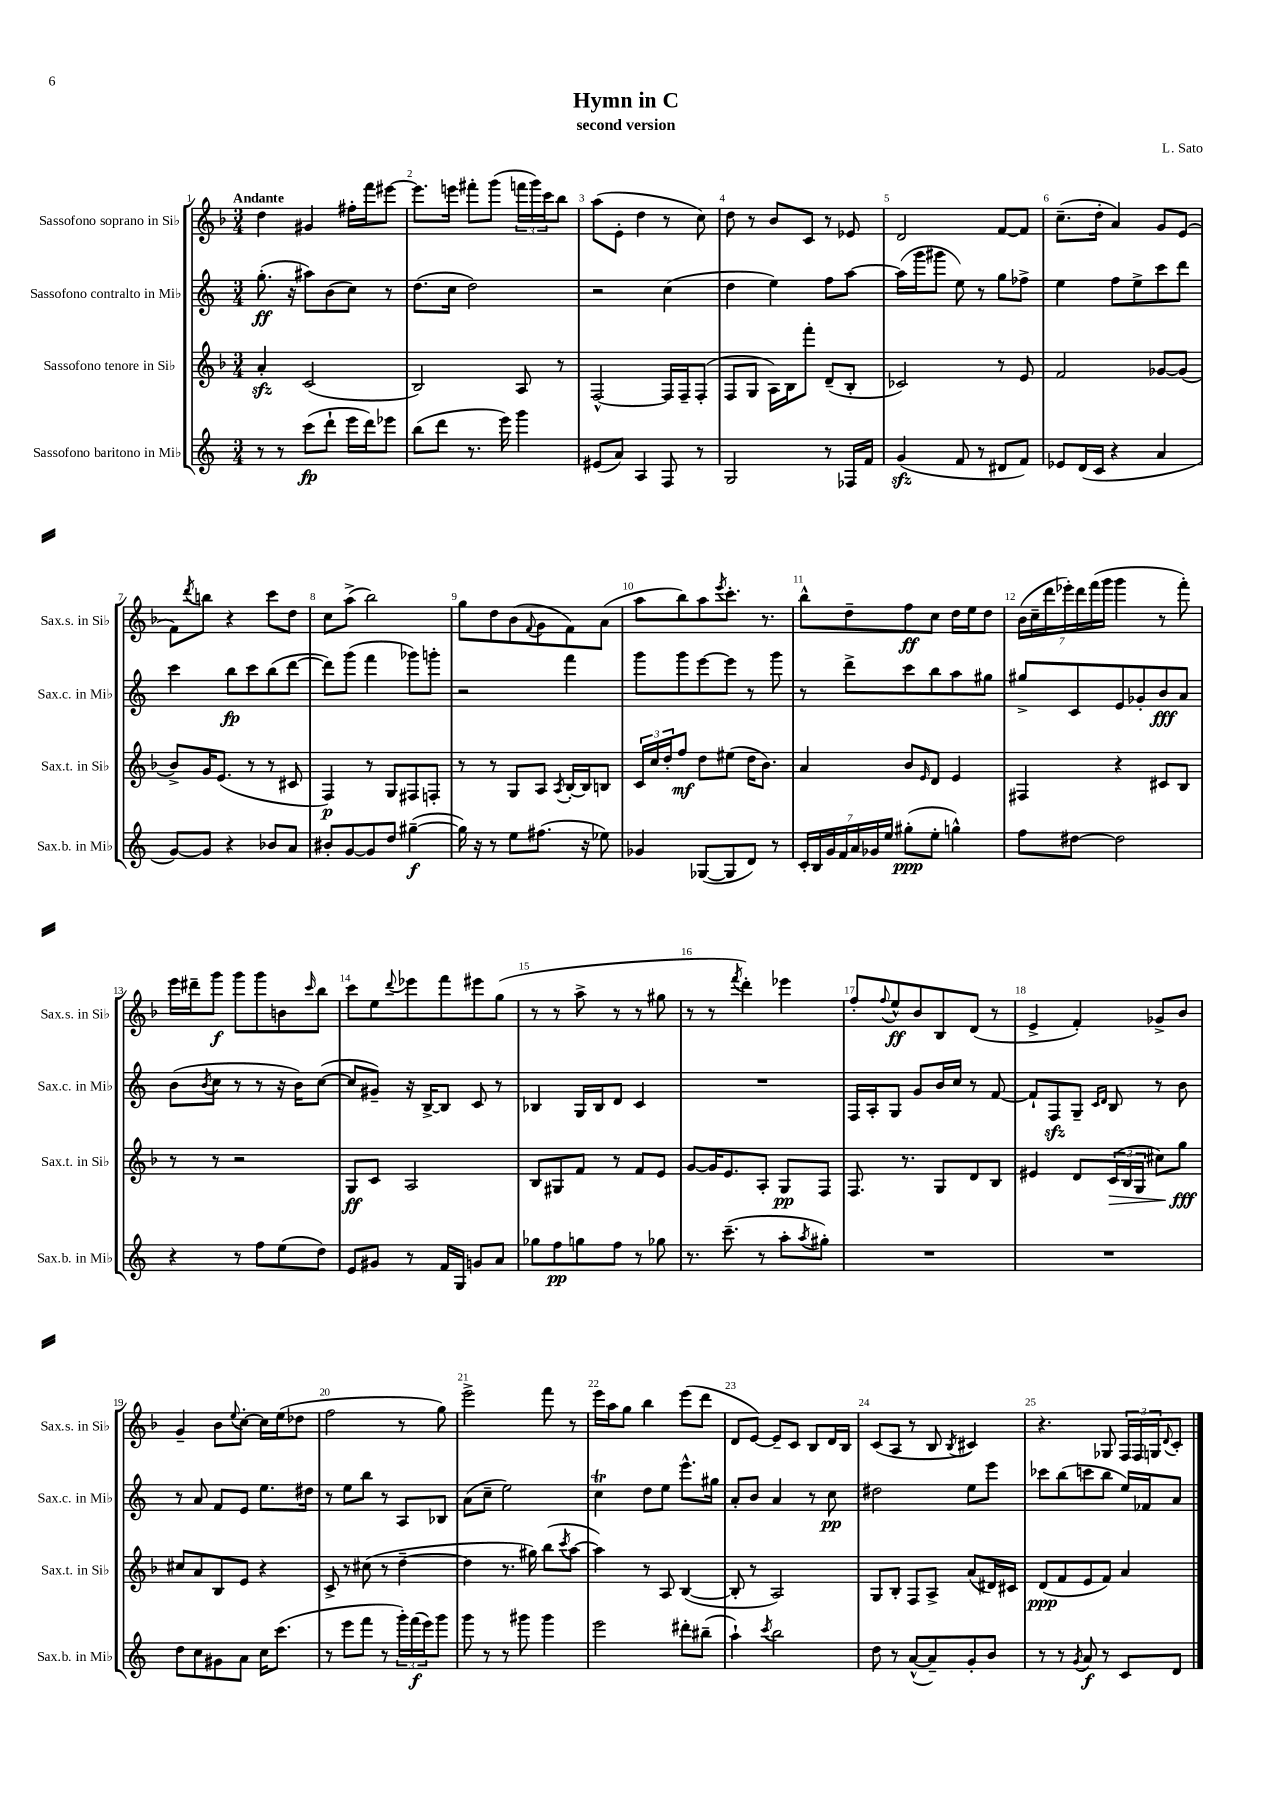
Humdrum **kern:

**kern	**dynam	**kern	**dynam	**kern	**dynam	**kern	**dynam
*part4	*part4	*part3	*part3	*part2	*part2	*part1	*part1
*staff4	*staff4	*staff3	*staff3	*staff2	*staff2	*staff1	*staff1
*I"Sassofono baritono in Mi♭	*	*I"Sassofono tenore in Si♭	*	*I"Sassofono contralto in Mi♭	*	*I"Sassofono soprano in Si♭	*
*I'Sax.b. in Mi♭	*	*I'Sax.t. in Si♭	*	*I'Sax.c. in Mi♭	*	*I'Sax.s. in Si♭	*
*clefG2	*	*clefG2	*	*clefG2	*	*clefG2	*
*k[]	*	*k[b-]	*	*k[]	*	*k[b-]	*
*M3/4	*	*M3/4	*	*M3/4	*	*M3/4	*
=1	=1	=1	=1	=1	=1	=1	=1
!	!	!	!	!	!	!LO:TX:a:B:t=Andante	!
8r	.	4azz'/	.	(8.gg'\	ff	4dd\	.
8r	.	.	.	.	.	.	.
.	.	.	.	16r	.	.	.
(8ccc\L	fp	(2c/	.	8aa#X\L)	.	4g#X/	.
8ddd`\J	.	.	.	(8b\	.	.	.
16eee\LL	.	.	.	8cc\J)	.	16ff#X'\LL	.
16ddd\J)	.	.	.	.	.	16fff\J	.
8eee-X\J	.	.	.	8r	.	[8eee#X\J	.
=2	=2	=2	=2	=2	=2	=2	=2
(8bb\L	.	2B-/)	.	(8.dd\L	.	8.eee#\L]	.
8ddd\J	.	.	.	.	.	.	.
.	.	.	.	16cc\Jk	.	16eeen\Jk	.
8.r	.	.	.	2dd\)	.	8fff#X'\L	.
.	.	.	.	.	.	(8ggg\J	.
16eee\)	.	.	.	.	.	.	.
4ggg\	.	8A/	.	.	.	24fffn\LL	.
.	.	.	.	.	.	24ggg\)	.
.	.	.	.	.	.	24ccc\J	.
.	.	8r	.	.	.	8bb-\J	.
=3	=3	=3	=3	=3	=3	=3	=3
(8e#X/L	.	[2F^^/	.	2r	.	(8aa\L	.
8a/J)	.	.	.	.	.	8e'\J	.
4A/	.	.	.	.	.	4dd\	.
8F/	.	16F/LL]	.	(4cc\	.	8r	.
.	.	16F~/J	.	.	.	.	.
8r	.	(8F'/J	.	.	.	8cc\)	.
=4	=4	=4	=4	=4	=4	=4	=4
2G/	.	8F/L	.	4dd\	.	8dd\	.
.	.	8G/J	.	.	.	8r	.
.	.	16A\LL)	.	4ee\)	.	8b-/L	.
.	.	16B-\J	.	.	.	.	.
.	.	8fff'\J	.	.	.	8c/J	.
8r	.	(8d~/L	.	8ff\L	.	8r	.
16F-X/LL	.	8B-'/J	.	[8aa\J	.	8e-X/	.
16f/JJ	.	.	.	.	.	.	.
=5	=5	=5	=5	=5	=5	=5	=5
(4gzz/	.	2c-X/)	.	(16aa\LL]	.	2d/	.
.	.	.	.	16ggg\J	.	.	.
.	.	.	.	8ggg#X\J	.	.	.
8f/	.	.	.	8ee\)	.	.	.
8r	.	.	.	8r	.	.	.
8d#X/L	.	8r	.	8gg\L	.	[8f/L	.
8f/J)	.	8e/	.	8ff-X^\J	.	8f/J]	.
=6	=6	=6	=6	=6	=6	=6	=6
8e-X/L	.	2f/	.	4ee\	.	(8.cc~\L	.
(16d/L	.	.	.	.	.	.	.
16c/JJ	.	.	.	.	.	16dd'\Jk	.
4r	.	.	.	8ff\L	.	4a/)	.
.	.	.	.	8ee^\	.	.	.
4a/	.	[8g-X/L	.	8ccc\	.	8g/L	.
.	.	(8g-/J]	.	8ddd\J	.	(8e/J	.
!!LO:LB:g=z
=7	=7	=7	=7	=7	=7	=7	=7
[8g/L)	.	8b-^/L)	.	4ccc\	.	8f\L)	.
.	.	.	.	.	.	8qddd/	.
8g/J]	.	16g/K	.	.	.	8bbn\J	.
.	.	(8.e/J	.	.	.	.	.
4r	.	.	.	8bb\L	fp	4r	.
.	.	8r	.	8ccc\	.	.	.
8b-X/L	.	8r	.	(8bb\	.	8ccc\L	.
8a/J	.	8c#X/	.	[8ddd\J	.	8dd\J	.
=8	=8	=8	=8	=8	=8	=8	=8
8b#X'/L	.	4F/)	p	8ddd\L])	.	8cc\L	.
[8g/	.	.	.	(8ggg\J	.	(8aa^\J	.
8g/]	.	8r	.	4fff\	.	2bb-\)	.
8dd/J	.	8G/L	.	.	.	.	.
([4gg#X~\	f	8F#X/	.	8ggg-X\L)	.	.	.
.	.	8Fn'/J	.	8gggn'\J	.	.	.
=9	=9	=9	=9	=9	=9	=9	=9
16gg#\])	.	8r	.	2r	.	8gg\L	.
16r	.	.	.	.	.	.	.
8r	.	8r	.	.	.	8dd\	.
8ee\L	.	8G/L	.	.	.	(8b-\	.
.	.	.	.	.	.	8qqf/	.
(8.ff#X\J	.	8A/J	.	.	.	8g\	.
.	.	8qA/	.	.	.	.	.
.	.	[16B-'/LL	.	4fff\	.	8f\)	.
16r	.	16B-/J]	.	.	.	.	.
8ee-X\)	.	8Bn/J	.	.	.	(8a\J	.
=10	=10	=10	=10	=10	=10	=10	=10
4g-X/	.	24c/LL	.	8ggg\L	.	8aa\L	.
.	.	24cc/	.	.	.	.	.
.	.	24dd'/J	.	.	.	.	.
.	.	8ff/J	mf	8ggg\	.	8bb-\)	.
([8G-X/L	.	8dd\L	.	[8eee\	.	8aa\	.
.	.	.	.	.	.	8qeee/	.
8G-/]	.	(8ee#X\J	.	8eee\J]	.	8.ccc'\J	.
8d/J)	.	16dd\KL	.	8r	.	.	.
.	.	8.b-\J)	.	.	.	8.r	.
8r	.	.	.	8ggg\	.	.	.
=11	=11	=11	=11	=11	=11	=11	=11
28c'/LL	.	4a/	.	8r	.	8bb-^^\L	.
28B/	.	.	.	.	.	.	.
28g/	.	.	.	.	.	.	.
28f/	.	.	.	.	.	.	.
.	.	.	.	8ddd^\L	.	8dd~\	.
28a/	.	.	.	.	.	.	.
28g-X/	.	.	.	.	.	.	.
28ee/JJ	.	.	.	.	.	.	.
(8gg#X'\L	ppp	8b-/L	.	8ccc\	.	8ff\	ff
.	.	16qqe/	.	.	.	.	.
8ee'\J	.	8d/J	.	8bb\	.	8cc\J	.
4ggn^^\)	.	4e/	.	8aa\	.	16dd\LL	.
.	.	.	.	.	.	16ee\J	.
.	.	.	.	8gg#X\J	.	8dd\J	.
=12	=12	=12	=12	=12	=12	=12	=12
8ff\L	.	4F#X/	.	8gg#X^/L	.	(28b-\LL	.
.	.	.	.	.	.	28cc~\	.
.	.	.	.	.	.	28ddd\	.
.	.	.	.	.	.	28eee-X'\)	.
[8dd#X\J	.	.	.	8c/	.	.	.
.	.	.	.	.	.	28ddd\	.
.	.	.	.	.	.	(28fff\	.
.	.	.	.	.	.	28ggg\JJ	.
2dd#\]	.	4r	.	8e/	.	4ggg\	.
.	.	.	.	8g-X'/	.	.	.
.	.	8c#X/L	.	8b/	fff	8r	.
.	.	8B-/J	.	8a/J	.	8fff'\)	.
!!LO:LB:g=z
=13	=13	=13	=13	=13	=13	=13	=13
4r	.	8r	.	(8b\L	.	16eee\LL	.
.	.	.	.	.	.	16ddd#X~\J	.
.	.	.	.	8qb/	.	.	.
.	.	8r	.	8cc\J	.	8ggg\J	f
8r	.	2r	.	8r	.	8ggg\L	.
8ff\L	.	.	.	8r	.	8ggg\	.
(8ee\	.	.	.	16r	.	8bn\	.
.	.	.	.	16b\KL)	.	.	.
.	.	.	.	.	.	16qqccc/	.
8dd\J)	.	.	.	([8cc\J	.	8bb-\J	.
=14	=14	=14	=14	=14	=14	=14	=14
8e/L	.	8G/L	ff	8cc/L]	.	8ccc\L	.
8g#X/J	.	8c/J	.	8g#X~/J)	.	8ee\	.
.	.	.	.	.	.	8qqddd/	.
8r	.	2A/	.	16r	.	8eee-X\	.
.	.	.	.	[16B^/KL	.	.	.
16f/LL	.	.	.	8B/J]	.	8fff\	.
16G/JJ	.	.	.	.	.	.	.
8gn/L	.	.	.	8c/	.	8eee#X\	.
8a/J	.	.	.	8r	.	(8gg\J	.
=15	=15	=15	=15	=15	=15	=15	=15
8gg-X\L	.	8B-/L	.	4B-X/	.	8r	.
8ff\	pp	8G#X/	.	.	.	8r	.
8ggn\	.	8f/J	.	16G/LL	.	8aa^\	.
.	.	.	.	16B-/J	.	.	.
8ff\J	.	8r	.	8d/J	.	8r	.
8r	.	8f/L	.	4c/	.	8r	.
8gg-X\	.	8e/J	.	.	.	8gg#X\	.
=16	=16	=16	=16	=16	=16	=16	=16
8.r	.	[8g/L	.	2.r	.	8r	.
.	.	16g/K]	.	.	.	8r	.
(8.ccc~\	.	8.e/	.	.	.	.	.
.	.	.	.	.	.	8qfff/	.
.	.	.	.	.	.	4ddd'\)	.
8r	.	8A'/J	.	.	.	.	.
8aa'\L	.	8G/L	pp	.	.	4eee-X\	.
8qaa/	.	.	.	.	.	.	.
8gg#X'\J)	.	8F/J	.	.	.	.	.
=17	=17	=17	=17	=17	=17	=17	=17
2.r	.	8.F/	.	16F/LL	.	8ff'/L	.
.	.	.	.	16A'/J	.	.	.
.	.	.	.	.	.	8qqff/	.
.	.	.	.	8G/J	.	8ee^^/	ff
.	.	8.r	.	.	.	.	.
.	.	.	.	8g/L	.	8b-/	.
.	.	8G/L	.	16b/L	.	8B-/	.
.	.	.	.	16cc/JJ	.	.	.
.	.	8d/	.	8r	.	(8d/J	.
.	.	8B-/J	.	[8f/	.	8r	.
=18	=18	=18	=18	=18	=18	=18	=18
2.r	.	4e#X/	.	8f`/L]	.	4e^/	.
.	.	.	.	8Fzz/	.	.	.
.	.	8d/L	.	8G~/J	.	4f'/)	.
.	.	.	.	16qqc/LL	.	.	.
.	.	.	.	16qqd/JJ	.	.	.
!	!	!	!LO:HP:b	!	!	!	!
.	.	(24c/L	>	8B/	.	.	.
.	.	24B-/	.	.	.	.	.
.	.	24G/JJ	.	.	.	.	.
.	.	8cc#X\L)	.	8r	.	8g-X^/L	.
.	.	8gg\J	fff	8b\	.	8b-/J	.
.	.	.	]	.	.	.	.
!!LO:LB:g=z
=19	=19	=19	=19	=19	=19	=19	=19
8dd\L	.	8cc#X/L	.	8r	.	4g~/	.
8cc\	.	8a/	.	8a/	.	.	.
8g#X\	.	8B-/	.	8f/L	.	8b-\L	.
.	.	.	.	.	.	8qqee/	.
8a\J	.	8e/J	.	8e/J	.	[8cc'\J	.
16cc\KL	.	4r	.	8.ee\L	.	16cc\LL]	.
(8.ccc\J	.	.	.	.	.	(16ee\J	.
.	.	.	.	.	.	8dd-X\J	.
.	.	.	.	16dd#X\Jk	.	.	.
=20	=20	=20	=20	=20	=20	=20	=20
8r	.	8c^/	.	8r	.	2ff\	.
8eee\L	.	8r	.	8ee\L	.	.	.
8fff\J	.	(8cc#X\	.	8bb\J	.	.	.
8r	.	8r	.	8r	.	.	.
24ggg'\LL)	.	[4dd~\	.	8A/L	.	8r	.
(24fff\	f	.	.	.	.	.	.
24eee\J)	.	.	.	.	.	.	.
8ggg\J	.	.	.	8B-X/J	.	8gg\)	.
=21	=21	=21	=21	=21	=21	=21	=21
8ggg\	.	4dd\]	.	(8a\L	.	2eee^\	.
8r	.	.	.	8cc~\J	.	.	.
8r	.	8.r	.	2ee\)	.	.	.
8ggg#X\	.	.	.	.	.	.	.
.	.	16gg#X\)	.	.	.	.	.
4ggg#\	.	(8bb-\L	.	.	.	8fff\	.
.	.	8qccc/	.	.	.	.	.
.	.	[8aa\J	.	.	.	8r	.
=22	=22	=22	=22	=22	=22	=22	=22
2eee\	.	4aa\])	.	4ccT\	.	16eee\LL	.
.	.	.	.	.	.	16aa\J	.
.	.	.	.	.	.	8gg\J	.
.	.	8r	.	8dd\L	.	4bb-\	.
.	.	8A/	.	8ee\J	.	.	.
8ddd#X'\L	.	([4B-/	.	8.eee^^\L	.	(8eee\L	.
(8bb#X~\J	.	.	.	.	.	8ddd\J	.
.	.	.	.	16gg#X\Jk	.	.	.
=23	=23	=23	=23	=23	=23	=23	=23
4aa`\)	.	8B-'/]	.	8a'/L	.	8d/L	.
.	.	8r	.	8b/J	.	[8e/J)	.
8qccc/	.	.	.	.	.	.	.
2bb\	.	2A/)	.	4a/	.	8e~/L]	.
.	.	.	.	.	.	8c/J	.
.	.	.	.	8r	.	8B-/L	.
.	.	.	.	8cc\	pp	16d/L	.
.	.	.	.	.	.	16B-/JJ	.
=24	=24	=24	=24	=24	=24	=24	=24
8dd\	.	8G/L	.	2dd#X\	.	(8c/L	.
8r	.	8B-'/J	.	.	.	8A/J	.
([8a^^/L	.	8F/L	.	.	.	8r	.
8a~/])	.	8A^/J	.	.	.	8B-/	.
.	.	.	.	.	.	8qB-/	.
8g'/	.	(8a/L	.	8ee\L	.	4c#X/)	.
8b/J	.	16d#X/L)	.	8eee\J	.	.	.
.	.	16c#X/JJ	.	.	.	.	.
=25	=25	=25	=25	=25	=25	=25	=25
8r	.	(8d/L	ppp	8ccc-X\L	.	4.r	.
8r	.	8f/	.	(8bb\	.	.	.
8qg/	.	.	.	.	.	.	.
8a/	f	8e/	.	8cccn\	.	.	.
8r	.	8f/J)	.	8bb\J	.	8G-X/	.
8c/L	.	4a/	.	16ee/LL)	.	24F/LL	.
.	.	.	.	.	.	24F/	.
.	.	.	.	16f-X/J	.	.	.
.	.	.	.	.	.	24Gn/J	.
.	.	.	.	.	.	8qqd/	.
8d/J	.	.	.	8a/J	.	8c'/J	.
==	==	==	==	==	==	==	==
*-	*-	*-	*-	*-	*-	*-	*-
